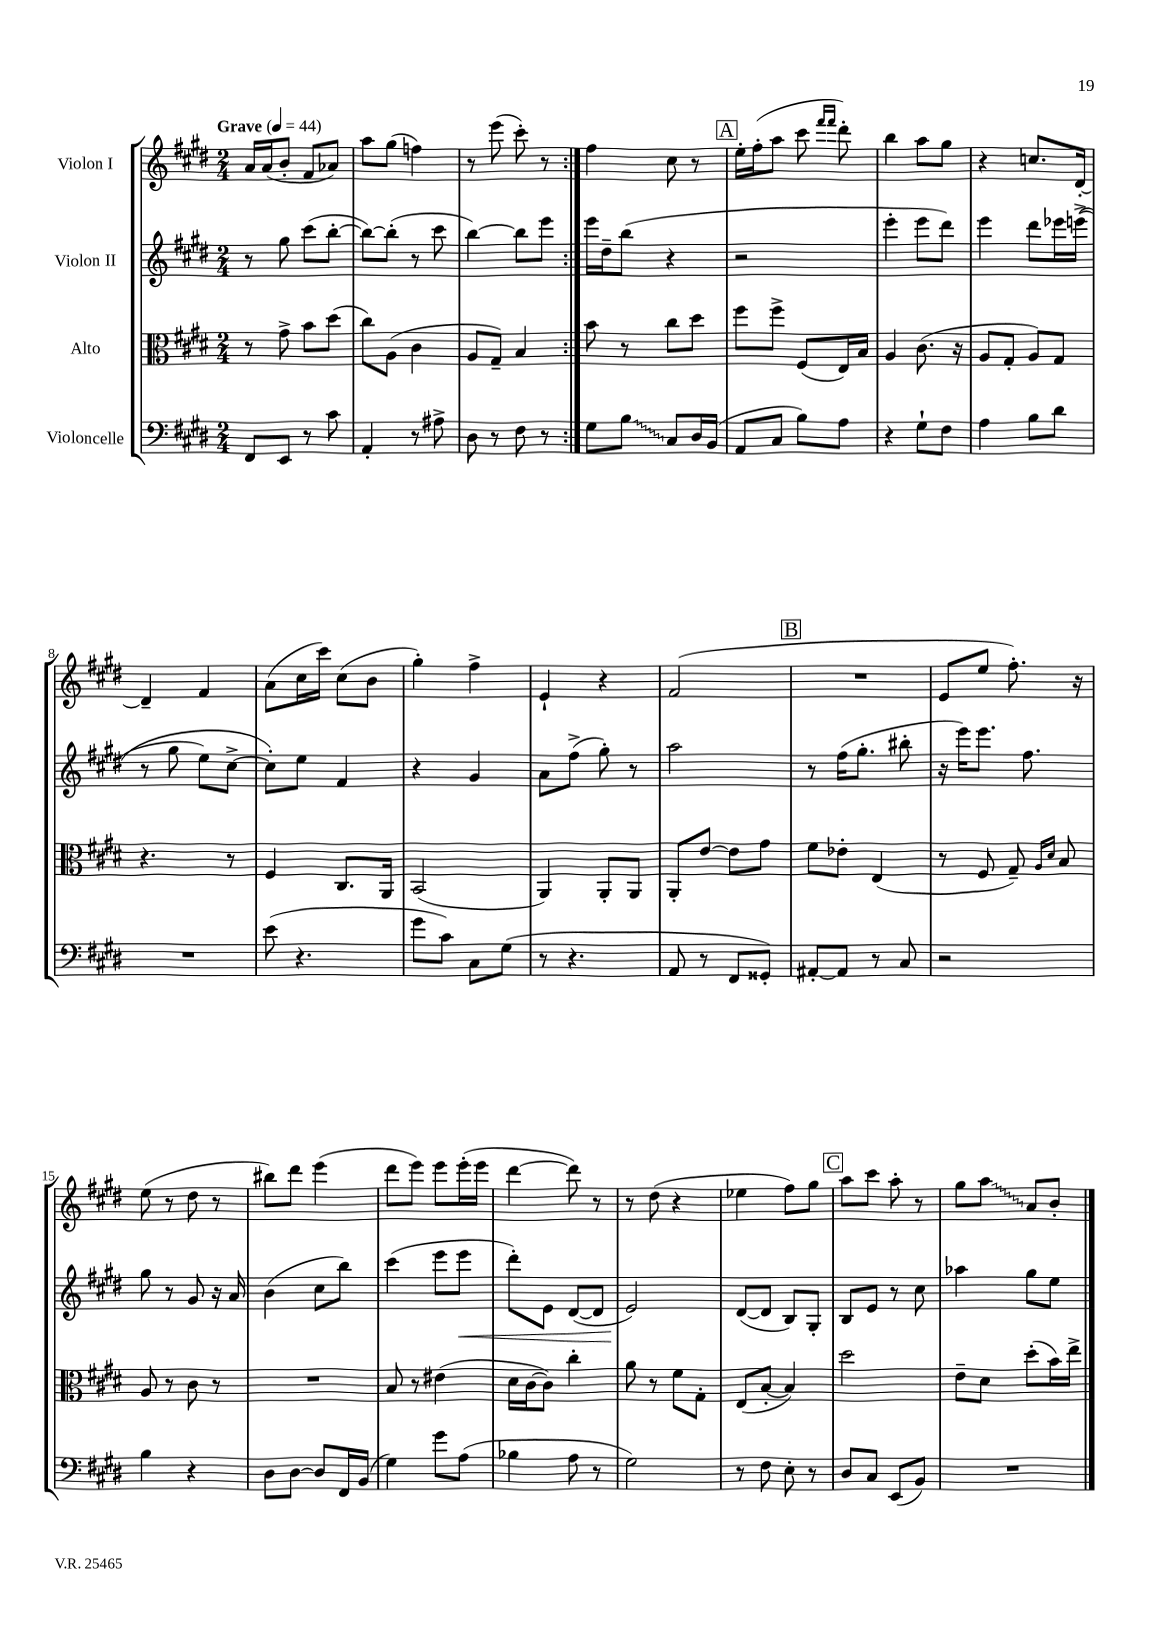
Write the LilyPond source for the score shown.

<<
\new StaffGroup <<
\new Staff = "s0" \with { instrumentName = "Violon I" } {
    \clef treble \key e \major \numericTimeSignature \time 2/4 \tempo "Grave" 4 = 44
    \autoBeamOff \repeat volta 2 { a'16[ a'16( b'8]-. fis'8[ aes'8]) |
    a''8[ gis''8]( f''4) |
    r8 e'''8( cis'''8-.) r8 | }
    fis''4 cis''8 r8 |
    \mark \markup { \box "A" } e''16[-. fis''16-.( a''8] cis'''8 \grace { fis'''16[ fis'''16] } dis'''8-.) |
    b''4 a''8[ gis''8] |
    r4 c''8.[ dis'16]~-. |
    dis'4-- fis'4 |
    a'8[( cis''16 cis'''16]) cis''8[( b'8] |
    gis''4-.) fis''4-> |
    e'4-! r4 |
    fis'2( |
    \mark \markup { \box "B" } R2 |
    e'8[ e''8] fis''8.-.) r16 |
    e''8( r8 dis''8 r8 |
    bis''8[) dis'''8] e'''4( |
    dis'''8[ e'''8]) e'''8[ e'''16-.( e'''16] |
    dis'''4~ dis'''8) r8 |
    r8 dis''8( r4 |
    ees''4 fis''8[) gis''8] |
    \mark \markup { \box "C" } a''8[ cis'''8] a''8-. r8 |
    gis''8[ \once \override Glissando.style = #'zigzag a''8]\glissando a'8[ b'8]-. \bar "|." |
}
\new Staff = "s1" \with { instrumentName = "Violon II" } {
    \clef treble \key e \major \numericTimeSignature \time 2/4
    \autoBeamOff \repeat volta 2 { r8 gis''8 cis'''8[( b''8]~-. |
    b''8[~) b''8]-.( r8 cis'''8 |
    b''4~) b''8[ e'''8] | }
    e'''16[ dis''16-- b''8]( r4 |
    \mark \markup { \box "A" } r2 |
    e'''4-. e'''8[ dis'''8]) |
    e'''4 dis'''8[ ees'''16 e'''16]->(\( |
    r8 gis''8 e''8[) cis''8]~-> |
    cis''8[-.\) e''8] fis'4 |
    r4 gis'4 |
    a'8[ fis''8]->( gis''8-.) r8 |
    a''2 |
    \mark \markup { \box "B" } r8 fis''16[( gis''8.]-. bis''8-. |
    r16 e'''16[) e'''8.] fis''8. |
    gis''8 r8 gis'8 r16 a'16 |
    b'4( cis''8[ b''8]) |
    cis'''4( e'''8[ e'''8]\< |
    dis'''8[-.) e'8] dis'8[~( dis'8] |
    e'2\!) |
    dis'8[~( dis'8] b8[) gis8]-. |
    \mark \markup { \box "C" } b8[ e'8] r8 cis''8 |
    aes''4 gis''8[ e''8] \bar "|." |
}
\new Staff = "s2" \with { instrumentName = "Alto" } {
    \clef alto \key e \major \numericTimeSignature \time 2/4
    \autoBeamOff \repeat volta 2 { r8 gis'8-> b'8[ dis''8]( |
    cis''8[) a8]( cis'4 |
    a8[ gis8]--) b4 | }
    b'8 r8 cis''8[ dis''8] |
    \mark \markup { \box "A" } fis''8[ fis''8]-> fis8[( e16) b16] |
    a4 cis'8.( r16 |
    a8[ gis8]-. a8[) gis8] |
    r4. r8 |
    fis4 cis8.[ a,16] |
    b,2( |
    a,4) a,8[-. a,8] |
    a,8[-. e'8]~ e'8[ gis'8] |
    \mark \markup { \box "B" } fis'8[ ees'8]-. e4( |
    r8 fis8 gis8--) \grace { a16[ dis'16] } b8 |
    a8 r8 cis'8 r8 |
    R2 |
    b8 r8 eis'4( |
    dis'16[ cis'16~ cis'8]) cis''4-. |
    a'8 r8 fis'8[ gis8]-. |
    e8[( b8]~-. b4) |
    \mark \markup { \box "C" } dis''2 |
    e'8[-- dis'8] dis''8[-.( b'16) e''16]-> \bar "|." |
}
\new Staff = "s3" \with { instrumentName = "Violoncelle" } {
    \clef bass \key e \major \numericTimeSignature \time 2/4
    \autoBeamOff \repeat volta 2 { fis,8[ e,8] r8 cis'8 |
    a,4-. r8 ais8-> |
    dis8 r8 fis8 r8 | }
    gis8[ \once \override Glissando.style = #'zigzag b8]\glissando cis8[ dis16 b,16]( |
    \mark \markup { \box "A" } a,8[ cis8] b8[) a8] |
    r4 gis8[-! fis8] |
    a4 b8[ dis'8] |
    R2 |
    e'8( r4. |
    gis'8[ cis'8]) cis8[ gis8]( |
    r8 r4. |
    a,8 r8 fis,8[ gisis,8]-.) |
    \mark \markup { \box "B" } ais,8[~-. ais,8] r8 cis8 |
    r2 |
    b4 r4 |
    dis8[ dis8]~ dis8[ fis,16 b,16]( |
    gis4) gis'8[ a8]( |
    bes4 a8 r8 |
    gis2) |
    r8 fis8 e8-. r8 |
    \mark \markup { \box "C" } dis8[ cis8] e,8[( b,8]) |
    R2 \bar "|." |
}
>>
>>
